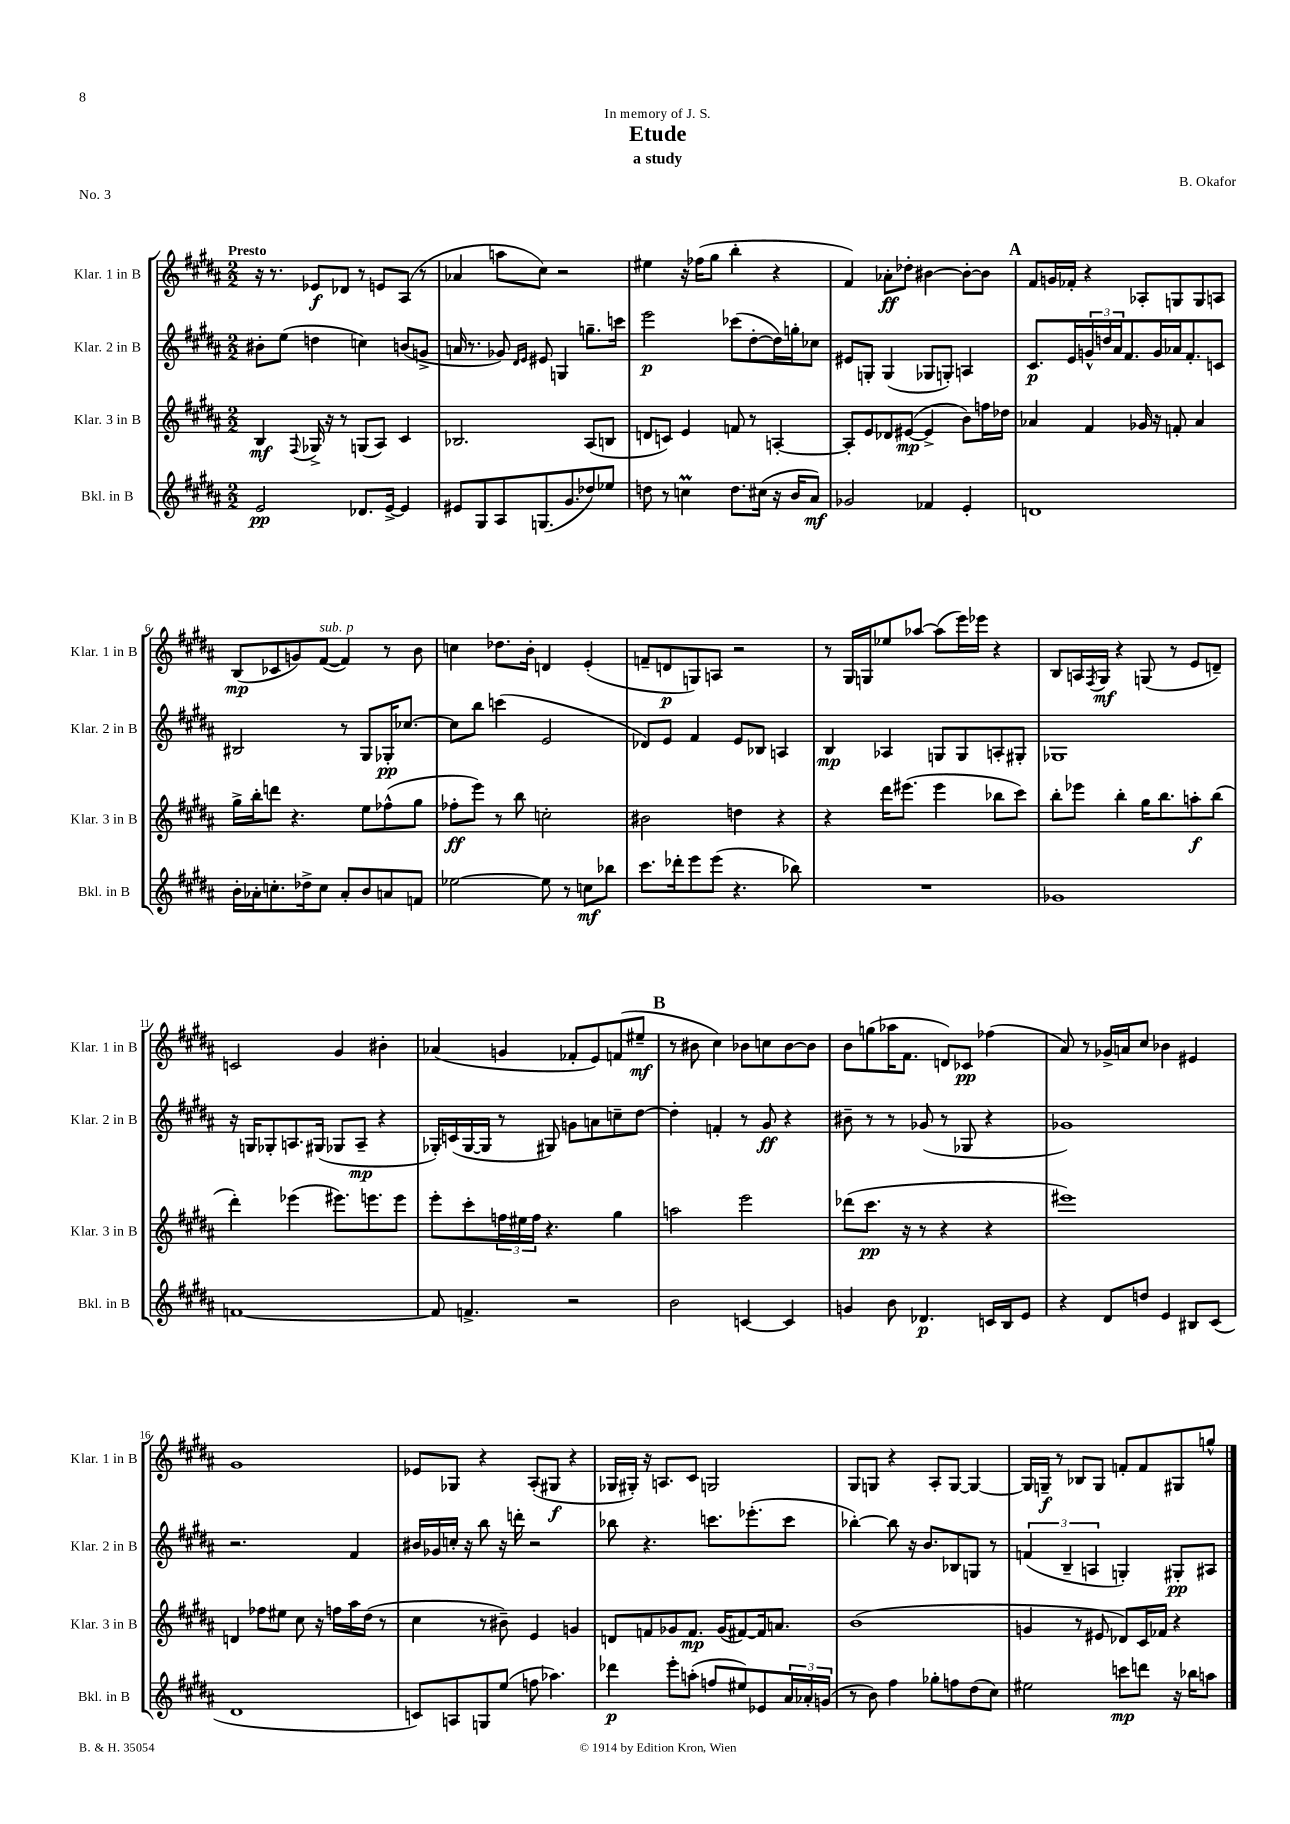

**kern	**kern	**kern	**kern
*staff4	*staff3	*staff2	*staff1
*clefG2	*clefG2	*clefG2	*clefG2
*k[f#c#g#d#a#]	*k[f#c#g#d#a#]	*k[f#c#g#d#a#]	*k[f#c#g#d#a#]
*M2/2	*M2/2	*M2/2	*M2/2
2e	4B	8b#'	16r
.	.	.	8.r
.	.	(8ee	.
.	8qqF#	.	.
.	16G-^	4dd	8e-
.	16r	.	.
.	8r	.	8d-
8.d-	(8G	4cc)	8r
.	8A#)	.	8e
[16e^	.	.	.
4e]	4c#	(8b	(8A#
.	.	8g^	8r
=	=	=	=
8e#	2.B-	16a	4a-
.	.	8.r	.
8G#	.	.	.
8A#	.	8g-)	8aa
.	.	16qqd#	.
.	.	16qqe	.
(8.G	.	8e#	8cc#)
.	.	4G	2r
8.g#	.	.	.
8dd-)	(8A#	8.gg~	.
8ee-	8B	.	.
.	.	16ccc	.
=	=	=	=
8dd	8d	2eee	4ee#
8r	8c)	.	.
4cc	4e	.	16r
.	.	.	(16ff-
.	.	.	8gg#
8.dd	8f	(8ccc-	4bb'
.	8r	[8dd#'	.
(16cc#	.	.	.
16r	[4A'	16dd#])	4r
16b	.	16gg'	.
8a#)	.	8cc-	.
=	=	=	=
2g-	8A']	8e#	4f#)
.	8e	8G'	.
.	8d-	(4G	8a-'
.	([8e#	.	8dd-'
4f-	4e#^]	8G-	[4b#
.	.	8G')	.
4e'	8b)	4A	8b#'_
.	16ff	.	8b#]
.	16dd-	.	.
=	=	=	=
1d	4a-	8.c#	8f#
.	.	.	16g
.	.	16e	16f-'
.	4f#	24g^^	4r
.	.	24dd	.
.	.	24a#	.
.	.	8.f#	.
.	16g-	.	8A-'
.	16r	16g	.
.	8f'	16a-	8G
.	.	8.f#'	.
.	4a-	.	8G
.	.	8c	8A
=	=	=	=
16b'	16gg#^	2B#	(8B
16a-'	16bb'	.	.
8.cc'	8ddd	.	8c-
.	4.r	.	8g)
16dd-^	.	.	.
8cc	.	.	([8f#
8a-'	.	8r	4f#])
8b	8ee	8G#	.
8a	(8ff-^^	16G-'	8r
.	.	[8.cc-	.
8f	8gg#	.	8b
=	=	=	=
[2ee-	8ff-'	8cc-]	4cc
.	8eee)	8bb	.
.	8r	(4ccc	8.dd-
.	8bb	.	.
.	.	.	16b'
8ee-]	2cc'	2e	4d
8r	.	.	.
8cc	.	.	(4e'
8bb-	.	.	.
=	=	=	=
8.ccc#	2b#	8d-)	8f~
.	.	8e	8d
16ddd-'	.	.	.
8eee	.	4f#	8G)
(8eee	.	.	8A
4.r	4dd	8e	2r
.	.	8B-	.
.	4r	4A	.
8bb-)	.	.	.
=	=	=	=
1r	4r	4B	8r
.	.	.	16G#
.	.	.	16G
.	16ddd#	4A-	8ee-
.	(8.eee#	.	.
.	.	.	[8aa-
.	4eee#	8G	(8aa-]
.	.	8G	16eee)
.	.	.	16eee-
.	8bb-	8A'	4r
.	8ccc#)	8G#'	.
=	=	=	=
1g-	8bb'	1G-	8B
.	8eee-	.	16A
.	.	.	8qF#
.	.	.	16G#
.	4bb'	.	4r
.	16gg#	.	(8G
.	8.bb	.	.
.	.	.	8r
.	8aa'	.	8e
.	(8bb	.	8d~)
=	=	=	=
[1f	4ddd#')	16r	2c
.	.	16G	.
.	.	8G-'	.
.	(4eee-	8.A	.
.	.	(16G#	.
.	8.eee#)	8G-	4g#
.	.	8A~	.
.	8.eee	.	.
.	.	4r	4b#'
.	8eee	.	.
=	=	=	=
8f]	8eee'	16G-')	(4a-
.	.	(16c	.
4.f^	8ccc#'	[16G-	.
.	.	16G-]	.
.	24ff	8r	4g
.	24ee#	.	.
.	24ff	.	.
.	4.r	8G#)	.
2r	.	8g	8f-'
.	.	8a	8e)
.	4gg#	8cc~	(8f
.	.	[8dd#	8ee#~
=	=	=	=
2b	2aa	4dd#']	8r
.	.	.	8b#
.	.	4f'	4cc#)
[4c	2eee	8r	8b-
.	.	8g#	8cc
4c]	.	4r	[8b-
.	.	.	8b-]
=	=	=	=
4g	(8ddd-	8b#~	8b
.	8.ccc#	8r	(8gg
8b	.	8r	16aa-
.	16r	.	8.f#
4.d-	8r	(8g-	.
.	4r	8r	8d)
.	.	8G-	8c-
16c	4r	4r	(4ff-
16B	.	.	.
8e	.	.	.
=	=	=	=
4r	1eee#)	1g-)	8a#)
.	.	.	8r
8d#	.	.	16g-^
.	.	.	16a
8dd	.	.	8cc#
4e	.	.	4b-
8B#	.	.	4e#
(8c#	.	.	.
=	=	=	=
1d#	4d	2.r	1g#
.	8ff-	.	.
.	8ee#	.	.
.	8cc#	.	.
.	16r	.	.
.	16ff	.	.
.	16aa#	4f#	.
.	(16dd#	.	.
.	8r	.	.
=	=	=	=
8c)	4cc#	16b#	8e-
.	.	16g-	.
8A	.	16cc'	8G-
.	.	16r	.
8G	8r	8bb	4r
(8ee	8b#~)	16r	.
.	.	16ddd'	.
8ff	4e	2r	(8A#'
4.aa-)	.	.	8G#
.	4g	.	4r
=	=	=	=
4ddd-	8d	8bb-	16G-
.	.	.	16G#')
.	8f	4.r	16r
.	.	.	8.A
8eee'	8g-	.	.
(8aa'	8.f	.	8c#
8ff	.	8.ccc	2G
.	(16g-	.	.
8ee#)	[8f#)	.	.
.	.	(8.eee-'	.
8e-	16f#]	.	.
.	8.a	.	.
24a#	.	8ccc	.
24a-'	.	.	.
(24g	.	.	.
=	=	=	=
8r	(1b	[4bb-')	8G#
8b)	.	.	8G
4ff#	.	8bb-]	4r
.	.	16r	.
.	.	8.b	.
8gg-'	.	.	8A#'
8ff	.	8B-	[8G
(8dd#	.	8G	4G_
8cc#)	.	8r	.
=	=	=	=
2ee#	4g	(6f	16G]
.	.	.	16G~
.	.	.	8r
.	.	6B~	.
.	8r	.	8B-
.	.	6A	.
.	8e#	.	8G
8ccc	8d-)	4G')	8f'
8ddd	16c#	.	8f
.	16f-	.	.
16r	4r	8G#'	8G#
16bb-	.	.	.
8aa	.	8A#	8gg^^
==	==	==	==
*-	*-	*-	*-
